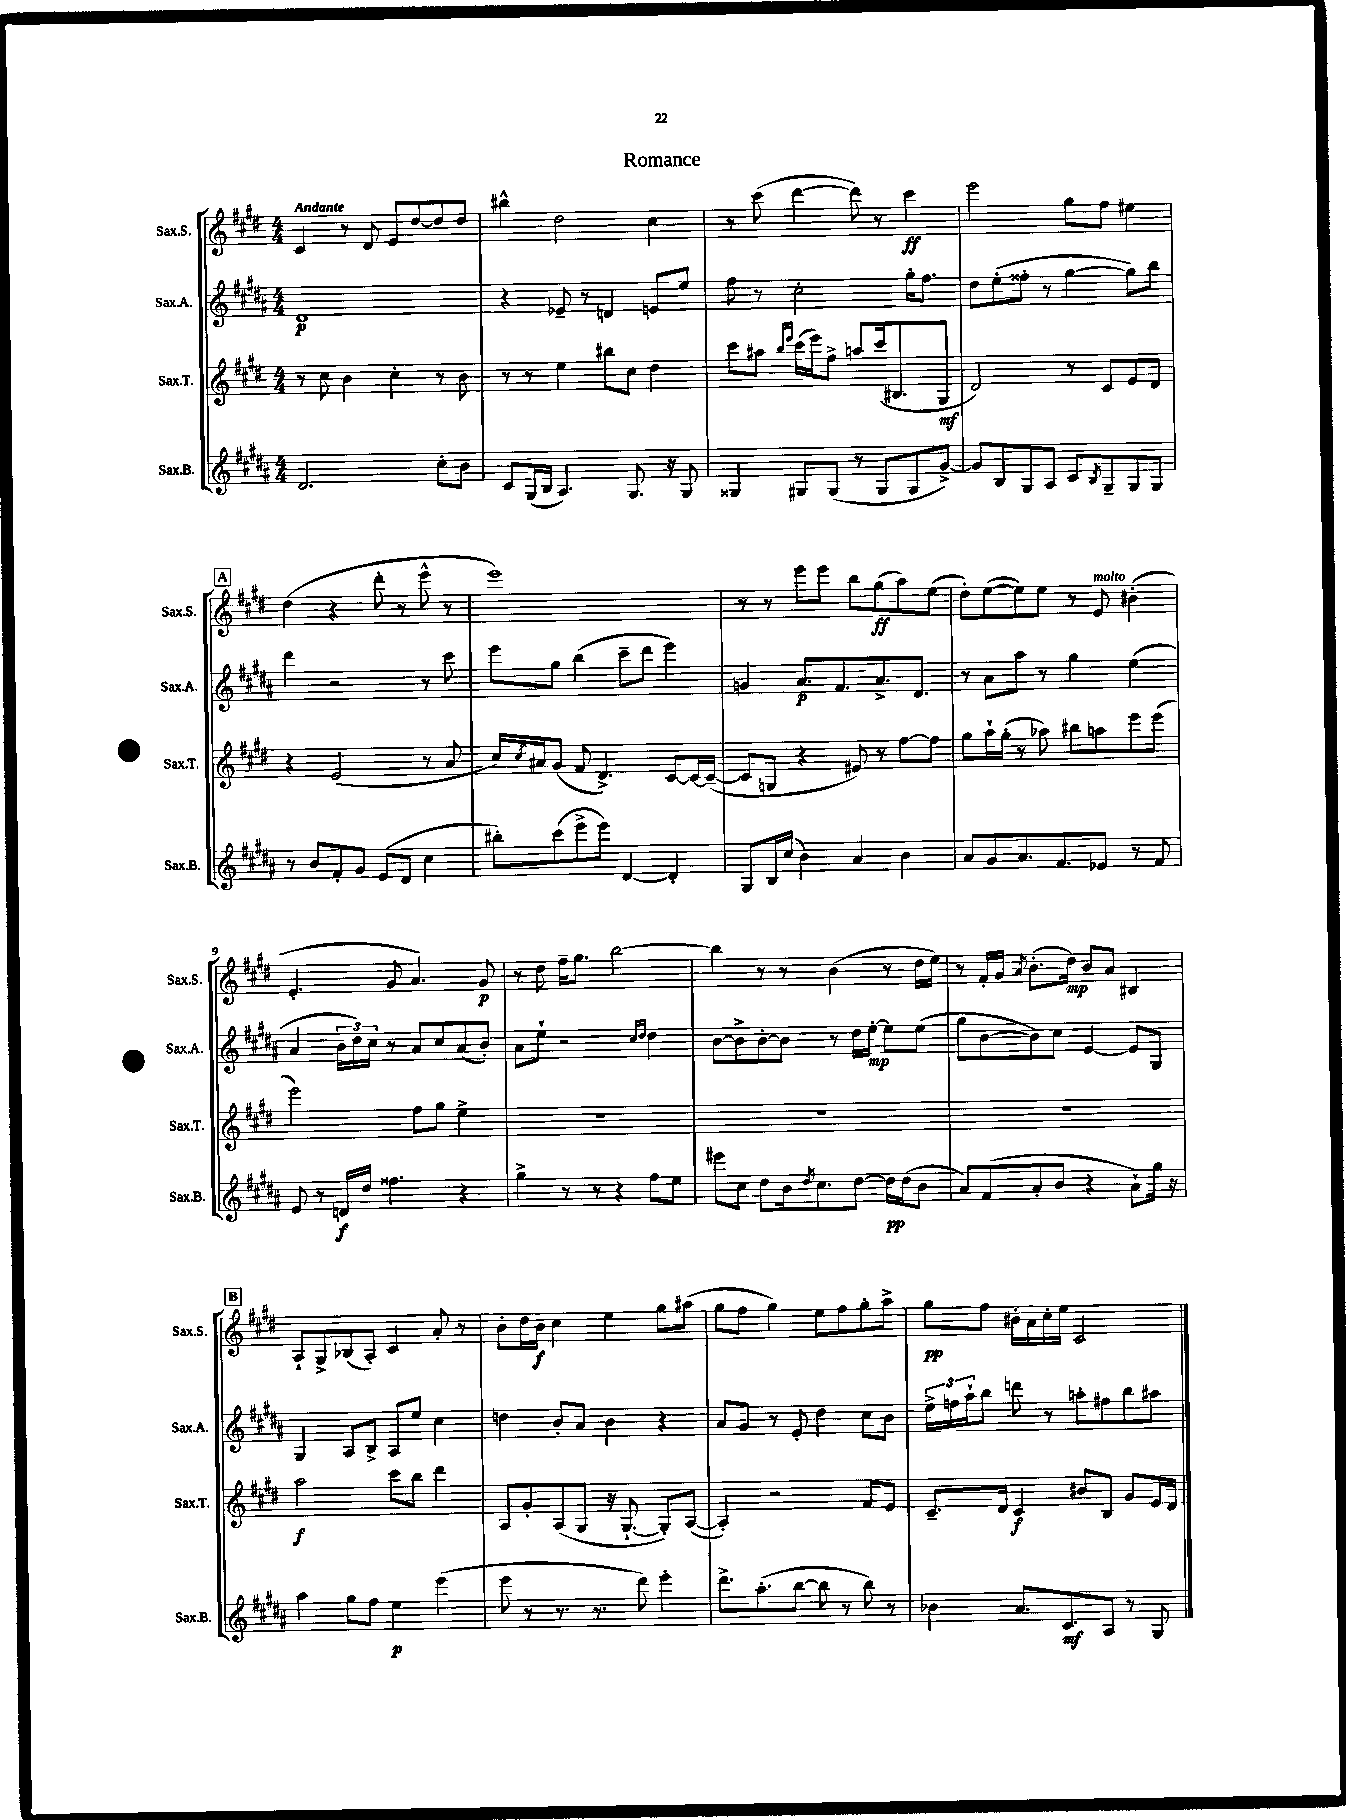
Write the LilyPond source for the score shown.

\header { title = "Romance" }
<<
\new StaffGroup <<
\new Staff = "s0" \with { instrumentName = "Sax.S." shortInstrumentName = "Sax.S." } {
    \clef treble \key e \major \numericTimeSignature \time 4/4 \tempo "Andante"
    cis'4 r8 dis'8 e'8 dis''8~ dis''8 dis''8 |
    bis''4-^ dis''2 cis''4 |
    r8 cis'''8( dis'''4~ dis'''8) r8 cis'''4\ff |
    e'''2 gis''8 fis''8 eis''4 |
    \mark \markup { \box "A" } dis''4( r4 dis'''8-. r8 e'''8-^ r8 |
    e'''1) |
    r8 r8 e'''8 e'''8 b''8 gis''8\ff( a''8) e''8( |
    dis''8-.) e''8~( e''8) e''8 r8 e'8^\markup { \italic "molto" } bis'4-.( |
    e'4.-. gis'8 a'4.) gis'8\p |
    r8 dis''8 fis''16-- gis''8. b''2~ |
    b''4 r8 r8 b'4( r8 dis''16 e''16) |
    r8 fis'16-. gis'16 \acciaccatura { a'8 } b'8.-.( dis''16\mp) b'8 a'8 bis4 |
    \mark \markup { \box "B" } a8-! gis8-> bes8( a8-.) cis'4 a'8-. r8 |
    b'8-. dis''16 b'16\f cis''4 e''4 gis''8 ais''8( |
    gis''8 fis''8 gis''4) e''8 fis''8 gis''8-. a''8-> |
    gis''8\pp fis''8 bis'16-. a'16 cis''16-. e''16 cis'2 \bar "|." |
}
\new Staff = "s1" \with { instrumentName = "Sax.A." shortInstrumentName = "Sax.A." } {
    \clef treble \key b \major \numericTimeSignature \time 4/4
    dis'1\p |
    r4 ees'8-- r8 d'4 e'8 e''8 |
    fis''8 r8 cis''2-. gis''16-. fis''8. |
    dis''8 e''8-.( fisis''8-. r8 gis''4~ gis''8) b''8 |
    \mark \markup { \box "A" } dis'''4 r2 r8 cis'''8 |
    e'''8 gis''8 b''4( cis'''8-- dis'''8 e'''4) |
    g'4 ais'8.\p fis'8. ais'8.-> dis'8. |
    r8 ais'8 ais''8 r8 gis''4 e''4( |
    ais'4 \tuplet 3/2 { b'16 dis''16) cis''16 } r8 ais'8 cis''8 ais'8( b'8-.) |
    ais'8 e''8-! r2 \grace { cis''16 dis''16 } dis''4 |
    b'8~ b'8-> b'8~-. b'8 r8 dis''16 e''16~-.\mp e''8 e''8( |
    gis''8 b'8~ b'8) cis''8 e'4~ e'8 gis8 |
    \mark \markup { \box "B" } gis4 ais8 b8-> ais8 e''8 cis''4 |
    d''4 b'8-. ais'8 b'4 r4 |
    ais'8 gis'8 r8 e'8-. dis''4 cis''8 b'8 |
    \tuplet 3/2 { e''16-> f''16 ais''16-! } b''8 d'''8 r8 a''8-. fis''8 b''8 ais''8 \bar "|." |
}
\new Staff = "s2" \with { instrumentName = "Sax.T." shortInstrumentName = "Sax.T." } {
    \clef treble \key e \major \numericTimeSignature \time 4/4
    r8 cis''8 b'4 cis''4-. r8 b'8 |
    r8 r8 e''4 bis''8 cis''8 dis''4 |
    cis'''8 ais''8 \grace { b''16 e'''16 } cis'''16( e'''16) fis''8-> a''8 cis'''16( bis8. gis8\mf |
    dis'2) r8 cis'8 e'8 dis'8 |
    \mark \markup { \box "A" } r4 e'2( r8 a'8 |
    cis''16) \acciaccatura { cis''8 } ais'16 gis'8( fis'8 dis'4.->) cis'8~ cis'16~ cis'16~--( |
    cis'8 g8 r4 eis'8) r8 fis''8~ fis''8 |
    gis''8 a''16-! gis''16-.( r8 aes''8) bis''8 a''8 e'''8 e'''8( |
    e'''2) fis''8 gis''8 e''4-> |
    R1 |
    R1 |
    R1 |
    \mark \markup { \box "B" } a''2\f cis'''8 b''8 dis'''4 |
    a8 gis'8-. a8( gis8 r16 gis8.~-! gis8-.) a8~( |
    a4-.) r2 fis'8 e'8 |
    cis'8.-- dis'16 cis'4\f bis'8 b8 gis'8 e'16 dis'16 \bar "|." |
}
\new Staff = "s3" \with { instrumentName = "Sax.B." shortInstrumentName = "Sax.B." } {
    \clef treble \key b \major \numericTimeSignature \time 4/4
    dis'2. cis''8-. b'8 |
    cis'8 gis16( b16 ais4.) gis8. r16 gis8 |
    gisis4 gis8 gis8( r8 gis8 gis8 gis'8~->) |
    gis'8 b8 gis8 ais8 cis'8 \acciaccatura { b8 } gis8-- gis8 gis8 |
    \mark \markup { \box "A" } r8 b'8 fis'8-. gis'8 e'8( dis'8 cis''4 |
    bis''8-.) cis'''8( e'''8-> e'''8) dis'4~ dis'4-. |
    gis8 b16 cis''16( b'4) ais'4 b'4 |
    ais'8 gis'8 ais'8. fis'8. ees'8 r8 fis'8 |
    e'8 r8 d'16\f dis''16 fisis''4. r4 |
    gis''4-> r8 r8 r4 fis''8 e''8 |
    eis'''8 cis''8 dis''8 b'16 \acciaccatura { dis''8 } cis''8. dis''8~ dis''16\pp dis''16( b'8 |
    ais'8) fis'8( ais'8-. b'8 r4 ais'8-!) gis''16 r16 |
    \mark \markup { \box "B" } ais''4 gis''8 fis''8 e''4\p e'''4( |
    e'''8 r8 r8. r8. dis'''8) e'''4-. |
    dis'''8.-> ais''8.-.( b''8~ b''8 r8 b''8) r8 |
    bes'4 ais'8. cis'8.\mf ais8 r8 gis8 \bar "|." |
}
>>
>>
